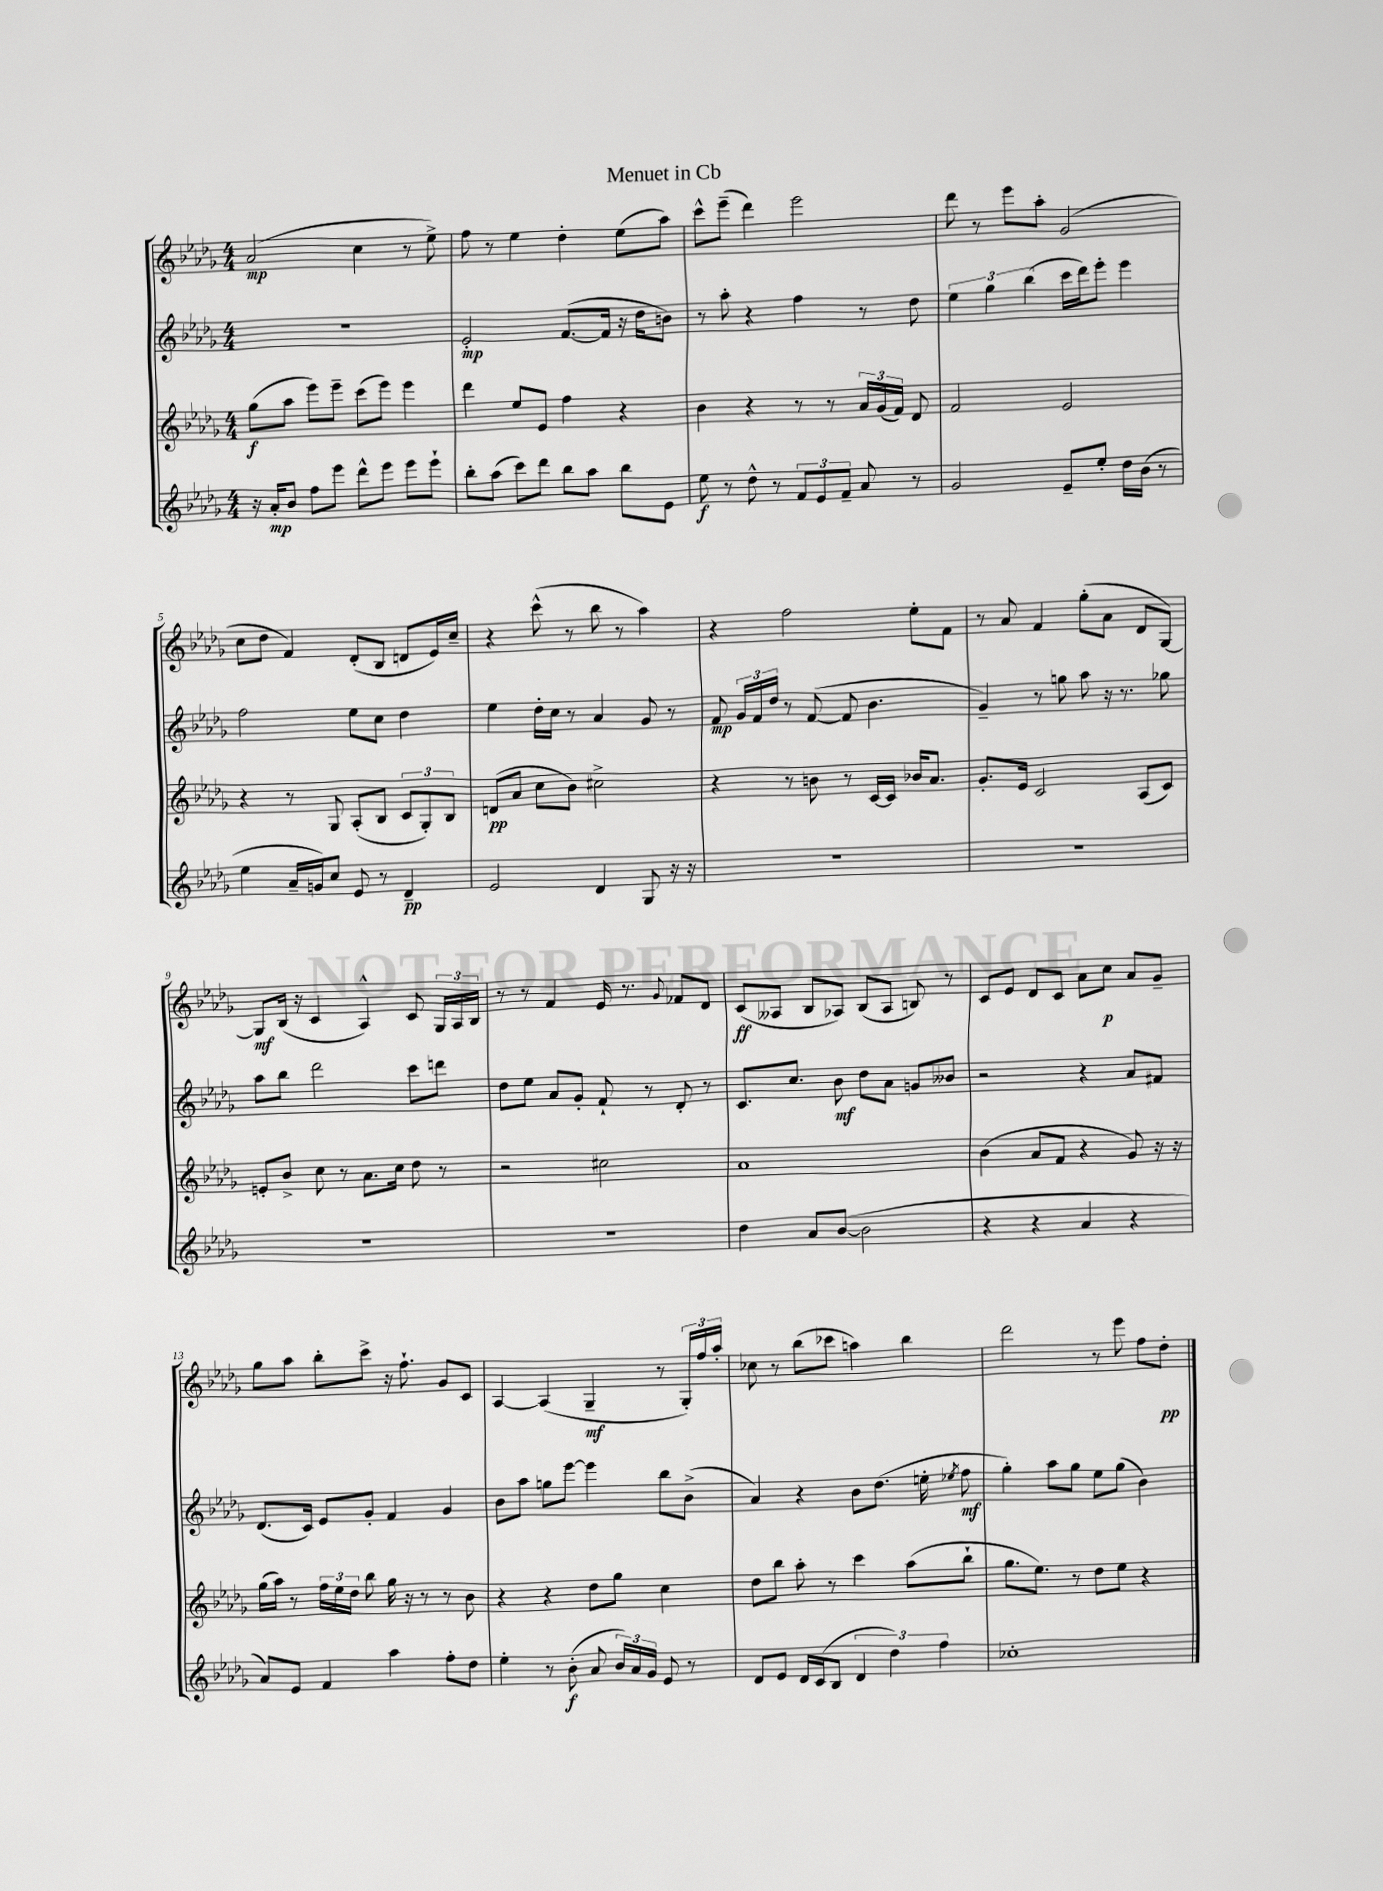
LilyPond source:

\header { title = "Menuet in Cb" }
<<
\new StaffGroup <<
\new Staff = "s0" {
    \clef treble \key des \major \numericTimeSignature \time 4/4
    \autoBeamOff aes'2\mp( c''4 r8 ees''8->) |
    f''8 r8 ees''4 des''4-. ees''8[( aes''8]) |
    c'''8[-^ ees'''8]--( des'''4) ees'''2 |
    des'''8 r8 ees'''8[ aes''8]-. ges'2( |
    c''8[ des''8] f'4) des'8[-.( bes8] d'8[ ees'16) c''16]-- |
    r4 c'''8-^( r8 bes''8 r8 aes''4) |
    r4 f''2 ees''8[-. f'8] |
    r8 aes'8 f'4 ges''8[-.( aes'8] des'8[ ges8]~) |
    ges8[\mf bes16]( r16 c'4 aes4-^) c'8 \tuplet 3/2 { ges16[ aes16 bes16] } |
    r8 r8 f'4 ees'16 r8. \appoggiatura { ges'8 } fes'8[ des'8] |
    c'8[\ff( aeses8] bes8[ aes8]) bes8[( aes8] b8) r8 |
    c'8[ ees'8] des'8[ c'8] aes'8[ c''8]\p aes'8[ ges'8]-- |
    ges''8[ aes''8] bes''8[-. c'''8]-> r16 f''8.-! ges'8[ c'8] |
    aes4~ aes4( ges4--\mf r8 \tuplet 3/2 { ges16[-.) f''16 aes''16]-. } |
    ces''8 r8 bes''8[( ces'''8] a''4) bes''4 |
    des'''2 r8 ees'''8 f''8[ des''8]-.\pp \bar "|." |
}
\new Staff = "s1" {
    \clef treble \key des \major \numericTimeSignature \time 4/4
    \autoBeamOff R1 |
    ees'2-.\mp f'8.[~( f'16] r16 des''16[ b'8]) |
    r8 aes''8-. r4 f''4 r8 des''8 |
    \tuplet 3/2 { ees''4 ges''4 bes''4( } c'''16[ des'''16) ees'''8]-. ees'''4 |
    f''2 ees''8[ c''8] des''4 |
    ees''4 des''16[-. c''16] r8 aes'4 ges'8 r8 |
    f'8\mp \tuplet 3/2 { ges'16[ f'16 des''16] } r8 f'8~( f'8 bes'4. |
    ges'4--) r8 g''8 aes''8 r16 r8. ges''8 |
    aes''8[ bes''8] des'''2 c'''8[ d'''8] |
    des''8[ ees''8] aes'8[ ges'8]-. f'8-! r8 des'8-. r8 |
    c'8.[ c''8.] bes'8\mf des''8[ aes'8] g'8[ beses'8] |
    r2 r4 aes'8[ fis'8] |
    des'8.[( c'16]) ees'8[ ges'8]-. f'4 ges'4 |
    bes'8[ aes''8] g''8[ ees'''8]~ ees'''4 bes''8[ bes'8]->( |
    aes'4) r4 bes'8[ des''8.]( e''16-. \acciaccatura { ees''8 } f''8\mf |
    ges''4-.) aes''8[ ges''8] ees''8[ ges''8]( bes'4) \bar "|." |
}
\new Staff = "s2" {
    \clef treble \key des \major \numericTimeSignature \time 4/4
    \autoBeamOff ges''8[\f( aes''8] ees'''8[) ees'''8]-- c'''8[( ees'''8]) ees'''4 |
    des'''4 ees''8[ ees'8] f''4 r4 |
    bes'4 r4 r8 r8 \tuplet 3/2 { aes'16[ ges'16( f'16]) } des'8 |
    f'2 ees'2 |
    r4 r8 ges8 aes8[-.( bes8] \tuplet 3/2 { c'8[ ges8-.) bes8] } |
    d'8[\pp( aes'8] c''8[ bes'8]) cis''2-> |
    r4 r8 b'8 r8 c'16[~ c'16] bes'16[ aes'8.] |
    ges'8.[-. ees'16] c'2 aes8[( c'8]) |
    e'8[-. bes'8]-> c''8 r8 aes'8.[ c''16] des''8 r8 |
    r2 cis''2 |
    aes'1 |
    bes'4( aes'8[ f'8] r4 ges'8) r16 r16 |
    ges''16[( aes''16]) r8 \tuplet 3/2 { f''16[ ees''16 des''16] } bes''8 ges''16 r16 r8 r8 bes'8 |
    r4 r4 des''8[ ges''8] c''4 |
    des''8[ bes''8] aes''8-. r8 c'''4 aes''8[( bes''8]-! |
    ges''8.[ ees''8.]) r8 des''8[ ees''8] r4 \bar "|." |
}
\new Staff = "s3" {
    \clef treble \key des \major \numericTimeSignature \time 4/4
    \autoBeamOff r16 aes'16[-.\mp bes'8] f''8[ ees'''8] des'''8[-^ ees'''8] ees'''8[ ees'''8]-! |
    bes''8[-. aes''8]( c'''8[) des'''8] bes''8[ aes''8] bes''8[ ees'8] |
    ees''8\f r8 des''8-^ r8 \tuplet 3/2 { f'8[ ees'8 f'8]-- } aes'8 r8 |
    ges'2 ees'8[-- ees''8]-. des''16[ bes'16]( r8 |
    ees''4 aes'16[-- g'16) c''8] ees'8 r8 des'4--\pp |
    ees'2 des'4 ges8 r16 r16 |
    R1 |
    R1 |
    R1 |
    R1 |
    des''4 aes'8[ bes'8]~( bes'2 |
    r4 r4 aes'4 r4 |
    aes'8[) ees'8] f'4 aes''4 f''8[-. des''8] |
    ees''4-. r8 bes'8-.\f( aes'8 \tuplet 3/2 { bes'16[) aes'16 ges'16] } ees'8 r8 |
    des'8[ ees'8] des'16[ c'16( bes8] \tuplet 3/2 { des'4 des''4) f''4 } |
    ces''1-. \bar "|." |
}
>>
>>
